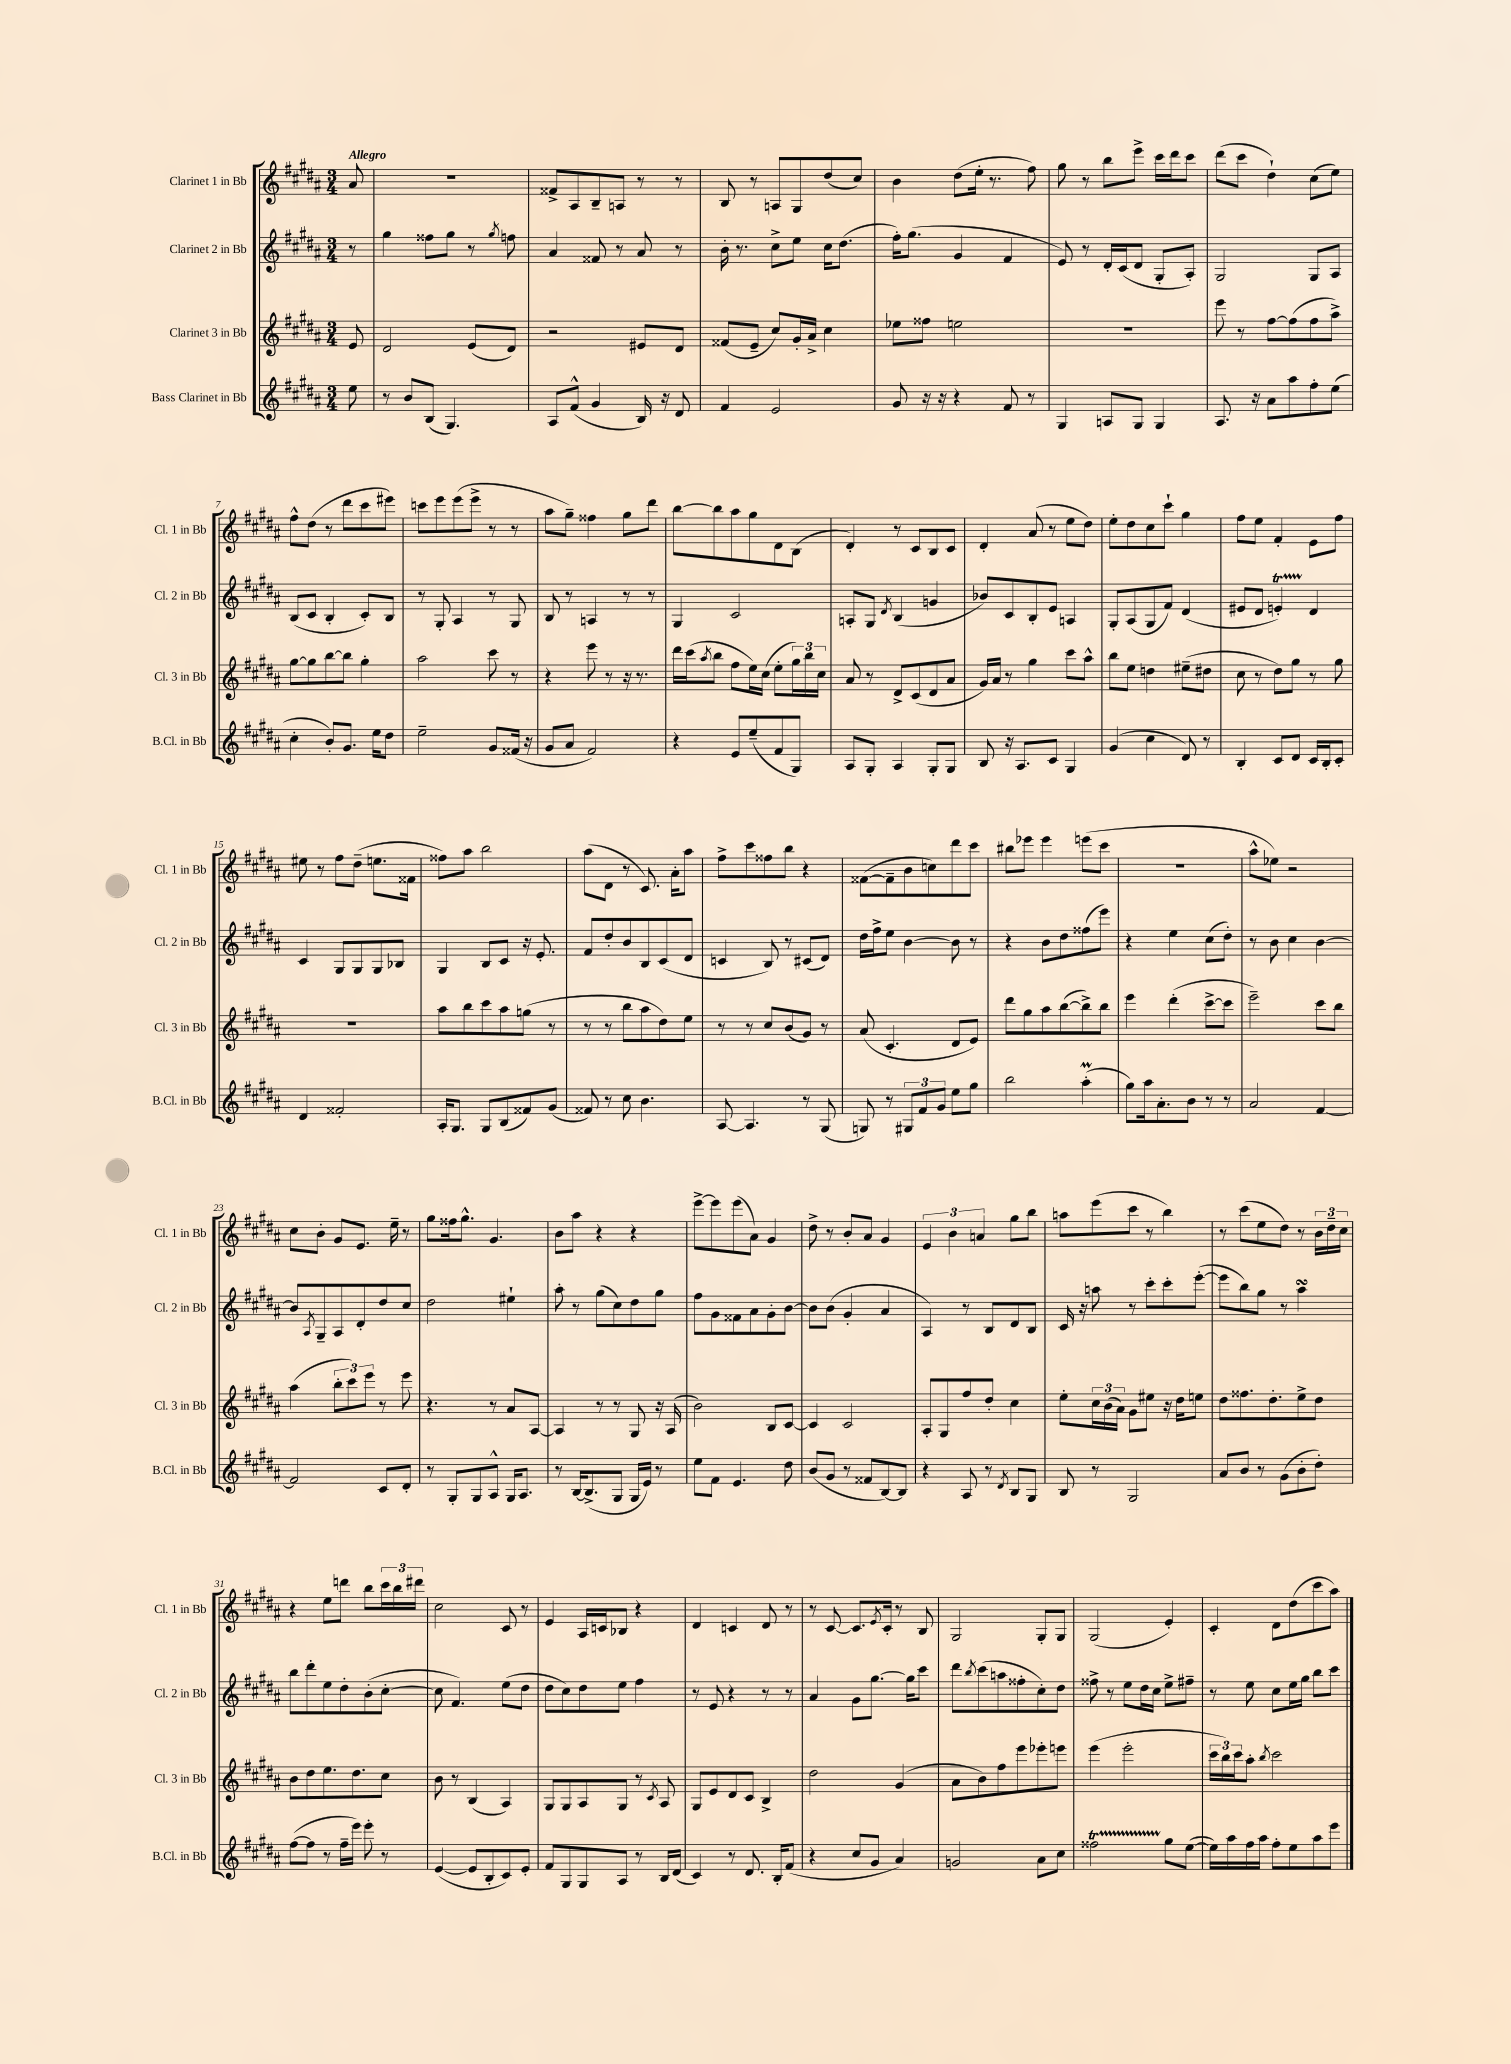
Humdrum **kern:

**kern	**kern	**kern	**kern
*part4	*part3	*part2	*part1
*staff4	*staff3	*staff2	*staff1
*I"Bass Clarinet in Bb	*I"Clarinet 3 in Bb	*I"Clarinet 2 in Bb	*I"Clarinet 1 in Bb
*I'B.Cl. in Bb	*I'Cl. 3 in Bb	*I'Cl. 2 in Bb	*I'Cl. 1 in Bb
*clefG2	*clefG2	*clefG2	*clefG2
*k[f#c#g#d#a#]	*k[f#c#g#d#a#]	*k[f#c#g#d#a#]	*k[f#c#g#d#a#]
*M3/4	*M3/4	*M3/4	*M3/4
=	=	=	=
!	!	!	!LO:TX:a:B:t=Allegro
8ee\	8e/	8r	8a#/
=1	=1	=1	=1
8r	2d#/	4gg#\	2.r
8b/L	.	.	.
(8B/J	.	8ff##X\L	.
4.G#/)	.	8gg#\J	.
.	(8e/L	8r	.
.	.	8qgg#/	.
.	8d#/J)	8ffn\	.
=2	=2	=2	=2
8A#/L	2r	4a#/	8f##X^/L
(8f#^^/J	.	.	8A#/
4g#/	.	8f##X/	8B~/
.	.	8r	8An/J
16B/)	8e#X/L	8a#/	8r
16r	.	.	.
8d#/	8d#/J	8r	8r
=3	=3	=3	=3
4f#/	(8f##X/L	16b'\	8B/
.	.	8.r	.
.	8e~/J	.	8r
2e/	8cc#/L)	8cc#^\L	8An/L
.	16g#'/L	8ee\J	8G#/
.	16a#^/JJ	.	.
.	4cc#\	16cc#\KL	(8dd#/
.	.	(8.dd#\J	.
.	.	.	8cc#/J)
=4	=4	=4	=4
8g#/	8ee-X\L	16ff#'\KL)	4b\
.	.	(8.gg#\J	.
16r	8ff##X\J	.	.
16r	.	.	.
4r	2een\	4g#/	(8dd#\L
.	.	.	16ee'\Jk
.	.	.	8.r
8f#/	.	4f#/	.
8r	.	.	8ff#\)
=5	=5	=5	=5
4G#/	2.r	8e/)	8gg#\
.	.	8r	8r
8An/L	.	16d#'/LL	8bb\L
.	.	(16c#/J	.
8G#/J	.	8d#/J	8eee^\J
4G#/	.	8G#'/L	16ccc#\LL
.	.	.	16ddd#\J
.	.	8A#'/J)	8ccc#\J
=6	=6	=6	=6
8.A#/	8eee\	2G#/	(8ddd#\L
.	8r	.	8ccc#\J
16r	.	.	.
8a#\L	[8ff#\L	.	4dd#`\)
8aa#\	(8ff#\]	.	.
8ff#'\	8ff#\	8G#/L	(8cc#\L
(8ee\J	8aa#^\J)	8A#/J	8ee\J)
!!LO:LB:g=z
=7	=7	=7	=7
4cc#'\	[8gg#\L	(8B/L	8ff#^^\L
.	8gg#\]	8c#/J	(8dd#\J
8b'/L)	[8bb\	4B'/	8r
8.g#/J	8bb\J]	.	8ddd#\L
.	4gg#'\	8c#'/L)	8ccc#\
16ee\KL	.	.	.
8dd#\J	.	8B/J	8eee#X\J)
=8	=8	=8	=8
2ee~\	2aa#\	8r	8cccn\L
.	.	8G#'/	8eee\
.	.	4A#/	(8eee\
.	.	.	8eee^\J
8g#/L	8ccc#\	8r	8r
(16f##X/Jk	8r	8G#/	8r
16r	.	.	.
=9	=9	=9	=9
8g#/L	4r	8B/	8aa#\L
8a#/J	.	8r	8gg#~\J)
2f#/)	8eee\	4An/	4ff##X\
.	8r	.	.
.	16r	8r	8gg#\L
.	8.r	.	.
.	.	8r	8ddd#\J
=10	=10	=10	=10
4r	16ddd#\LL	4G#/	[8bb\L
.	(16ccc#\J	.	.
.	8qaa#/	.	.
.	8bb\J	.	8bb\]
8e/L	8ff#\L	2c#/	8aa#\
(8ee~/	16ee\L)	.	8gg#\
.	(16cc#\JJ	.	.
8f#/	8ee'\L	.	8d#\
8G#/J)	24gg#\L)	.	(8B\J
.	24bb\	.	.
.	24cc#\JJ	.	.
=11	=11	=11	=11
8A#/L	8a#/	8An'/L	4d#'/)
8G#'/J	8r	8G#/J	.
.	.	8qd#/	.
4A#/	8d#^/L	(4B/	8r
.	(8c#/	.	8c#/L
8G#'/L	8d#/	4gn/	8B/
8G#/J	8a#/J	.	8c#/J
=12	=12	=12	=12
8B/	16g#/LL)	8b-X/L)	4d#'/
.	16a#/JJ	.	.
16r	8r	8c#/	.
8.A#/L	.	.	.
.	4gg#\	8B'/	(8a#/
8c#/J	.	8e/J	8r
4G#/	8ccc#\L	4An/	8ee\L
.	8aa#^^\J	.	8dd#\J)
=13	=13	=13	=13
(4g#/	8bb\L	8G#'/L	8ee'\L
.	8ee\J	(8A#/	8dd#\
4cc#\	4ddn\	8G#/	8cc#\
.	.	8f#/J)	8ccc#`\J
8d#/)	(8ee#X~\L	(4d#/	4gg#\
8r	8dd#X\J	.	.
=14	=14	=14	=14
4B'/	8cc#\	8e#X/L	8ff#\L
.	8r	8d#/J	8ee\J
8c#/L	8dd#\L)	4enT'/)	4f#'/
8d#/J	8gg#\J	.	.
16c#/LL	8r	4d#/	8e\L
16B'/J	.	.	.
8c#'/J	8gg#\	.	8ff#\J
!!LO:LB:g=z
=15	=15	=15	=15
4d#/	2.r	4c#/	8ee#X\
.	.	.	8r
2f##X'/	.	8G#/L	8ff#\L
.	.	8G#/	(8dd#~\J
.	.	8G#/	8.een\L
.	.	8B-X/J	.
.	.	.	16f##X\Jk
=16	=16	=16	=16
16A#'/KL	8aa#\L	4G#/	8ff##X\L)
8.G#/J	.	.	.
.	8bb\	.	8aa#\J
8G#/L	8ccc#\	8B/L	2bb\
(8B/	8aa#\	8c#/J	.
8f##X/)	(8ggn\J	16r	.
.	.	8.e'/	.
(8g#/J	8r	.	.
=17	=17	=17	=17
8f##X/)	8r	8f#/L	(8aa#\L
8r	8r	8dd#'/	8d#\J
8cc#\	8bb\L	8b/	8r
4.b\	8aa#\	8B/	8.c#/)
.	8dd#\)	(8c#/	.
.	.	.	16a#'\KL
.	8ee\J	8d#/J	8aa#\J
=18	=18	=18	=18
[8A#/	8r	4cn/	8ff#^\L
4.A#/]	8r	.	8ccc#\
.	8cc#/L	8B/)	8ff##X\
.	(8b/	8r	8bb\J
8r	8g#/J)	(8c#X/L	4r
(8G#/	8r	8d#/J)	.
=19	=19	=19	=19
8Gn/)	(8a#/	16dd#\LL	([8f##X\L
.	.	16ff#^\J	.
8r	4.c#'/	8ee\J	8f##~\]
12G#X/L	.	[4b\	8b\
12f#/	.	.	.
.	.	.	8ccn\)
12g#/J	.	.	.
8ee\L	8d#/L	8b\]	8ddd#\
8gg#\J	8e/J)	8r	8ccc#\J
=20	=20	=20	=20
2bb\	8ddd#\L	4r	8bb#X\L
.	8gg#\	.	8eee-X\J
.	8aa#\	8b\L	4eee-\
.	([8bb\	8dd#\	.
(4aa#m'\	8bb^\])	(8ff##X\	(8eeen\L
.	8bb\J	8eee\J)	8ccc#\J
=21	=21	=21	=21
8gg#\L)	4eee\	4r	2.r
16aa#\k	.	.	.
8.a#'\	.	.	.
.	(4ddd#'\	4ee\	.
8b\J	.	.	.
8r	[8ccc#^\L	(8cc#\L	.
8r	8ccc#\J]	8dd#'\J)	.
=22	=22	=22	=22
2a#/	2eee~\)	8r	8aa#^^\L
.	.	8b\	8ee-X\J)
.	.	4cc#\	2r
[4f#/	8ccc#\L	[4b\	.
.	8bb\J	.	.
!!LO:LB:g=z
=23	=23	=23	=23
2f#/]	(4aa#\	8b/L]	8cc#\L
.	.	8qA#/	.
.	.	8G#~/	8b'\J
.	12bb'\L	8A#/	8g#/L
.	12ccc#\)	.	.
.	.	8d#'/	8.e/J
.	12eee\J	.	.
8c#/L	8r	8dd#/	.
.	.	.	16ee~\
8d#'/J	8eee\	8cc#/J	8r
=24	=24	=24	=24
8r	4.r	2dd#\	8gg#\L
8G#'/L	.	.	16ff##X\k
.	.	.	8.gg#^^\J
8G#/	.	.	.
8A#^^/J	8r	.	4.g#/
16G#/KL	8a#/L	4ee#X`\	.
8.A#/J	.	.	.
.	[8A#/J	.	.
=25	=25	=25	=25
8r	4A#/]	8aa#'\	8b\L
[16B/KL	.	8r	8aa#\J
(8.B^/]	.	.	.
.	8r	(8gg#\L	4r
8G#/J	8r	8cc#\)	.
16G#/LL	8G#/	8dd#\	4r
16e/JJ)	.	.	.
8r	16r	8gg#\J	.
.	(16A#/	.	.
=26	=26	=26	=26
8ee\L	2b\)	8ff#\L	[8eee^\L
8f#\J	.	8g#\	8eee\]
4.e/	.	8f##X\	(8eee\
.	.	8a#\	8a#\J)
.	8B/L	8g#'\	4g#/
8dd#\	[8c#/J	[8b\J	.
=27	=27	=27	=27
(8b/L	4c#/]	8b\L]	8dd#^\
8g#/J	.	(8b\J	8r
8r	2c#/	4g#'/	8b'/L
8f##X/L	.	.	8a#/J
[8B/)	.	4a#/	4g#/
8B/J]	.	.	.
=28	=28	=28	=28
4r	8A#'/L	4A#/)	6e/
.	8G#/	.	.
.	.	.	6b\
8A#/	8ff#/	8r	.
.	.	.	6an/
8r	8dd#'/J	8B/L	.
8qd#/	.	.	.
8B/L	4cc#\	8d#/	8gg#\L
8G#/J	.	8B/J	8bb\J
=29	=29	=29	=29
8B/	8ee'\L	16c#/	8aan\L
.	.	16r	.
8r	24cc#\L	8aan\	(8eee\
.	(24b\	.	.
.	24a#\JJ)	.	.
2G#/	8g#\L	8r	8ccc#\J
.	8ee#X\J	8ccc#'\L	8r
.	16r	8ccc#'\	4bb\)
.	16dd#\KL	.	.
.	8een\J	([8eee'\J	.
=30	=30	=30	=30
8a#/L	8dd#\L	8eee\L]	8r
8b/J	8.ff##X\	8bb\)	(8ccc#\L
8r	.	8gg#\J	8ee\
.	8.dd#'\	.	.
(8g#\L	.	8r	8dd#\J)
8b'\	8ee^\	4aa#sSsS\	8r
8dd#'\J)	8dd#\J	.	24b\LL
.	.	.	24dd#~\
.	.	.	24cc#\JJ
!!LO:LB:g=z
=31	=31	=31	=31
([8ff#\L	8b\L	8bb\L	4r
8ff#\J]	8dd#\	8ddd#'\	.
8r	8.ee\	8ee\	8ee\L
16ff#~\LL	.	8dd#'\	8dddn\J
16eee\JJ)	8.dd#\	.	.
8eee'\	.	(8b'\	8bb\L
8r	8cc#\J	[8cc#'\J	24ccc#\L
.	.	.	24bb\
.	.	.	24ddd#X\JJ
=32	=32	=32	=32
([4e/	8b\	8cc#\]	2cc#\
.	8r	4.f#/)	.
8e/L]	(4B/	.	.
8B'/	.	.	.
8c#/)	4A#/)	(8ee\L	8c#/
8e'/J	.	8dd#\J	8r
=33	=33	=33	=33
8f#/L	8G#/L	8dd#\L	4e/
8G#/	8G#/	8cc#\)	.
8G#/	8A#/	8dd#\	16A#/LL
.	.	.	16cn/J
8A#/J	8G#/J	8ee\J	8B-X/J
8r	8r	4ff#\	4r
.	8qc#/	.	.
16B/LL	8A#/	.	.
(16d#/JJ	.	.	.
=34	=34	=34	=34
4c#/)	8G#/L	8r	4d#/
.	8e/	8e/	.
8r	8d#/	4r	4cn/
8.d#/	8c#/J	.	.
.	4B^/	8r	8d#/
16B'/KL	.	.	.
(8f#/J	.	8r	8r
=35	=35	=35	=35
4r	2dd#\	4a#/	8r
.	.	.	[8c#/
8cc#/L	.	8g#\L	8.c#/L]
8g#/J	.	[8.gg#\J	.
.	.	.	8qe/
.	.	.	16c#'/Jk
4a#/)	(4g#/	.	8r
.	.	16gg#\KL]	.
.	.	8ccc#\J	8B/
=36	=36	=36	=36
2gn/	8a#\L	8ddd#\L	2G#/
.	.	8qbb/	.
.	8b\)	(8ccc#\	.
.	8ff#\	8aan\	.
.	8eee\	8ff##X'\	.
8a#\L	8eee-X'\	8cc#'\)	8G#'/L
8cc#\J	8eeen\J	8dd#\J	8G#/J
=37	=37	=37	=37
2ff##Xt\	(4eee\	8ff##X^\	(2G#/
.	.	8r	.
.	2eee'\	8ee\L	.
.	.	16dd#\L	.
.	.	16cc#\JJ	.
8gg#\L	.	8ee^\L	4e'/)
([8ee\J	.	8ff#X~\J	.
=38	=38	=38	=38
16ee\LL])	24ccc#\LL	8r	4c#'/
.	24bb\)	.	.
16aa#\	.	.	.
.	24ccc#\J	.	.
16ff#\	8aa#'\J	8ee\	.
16aa#\JJ	.	.	.
.	8qbb/	.	.
8ff#'\L	2ccc#\	8cc#\L	8d#\L
8ee\	.	16ee\L	(8dd#\
.	.	16gg#\JJ	.
8aa#\	.	8bb\L	8ccc#\
8eee\J	.	8ccc#\J	8aa#\J)
==	==	==	==
*-	*-	*-	*-
